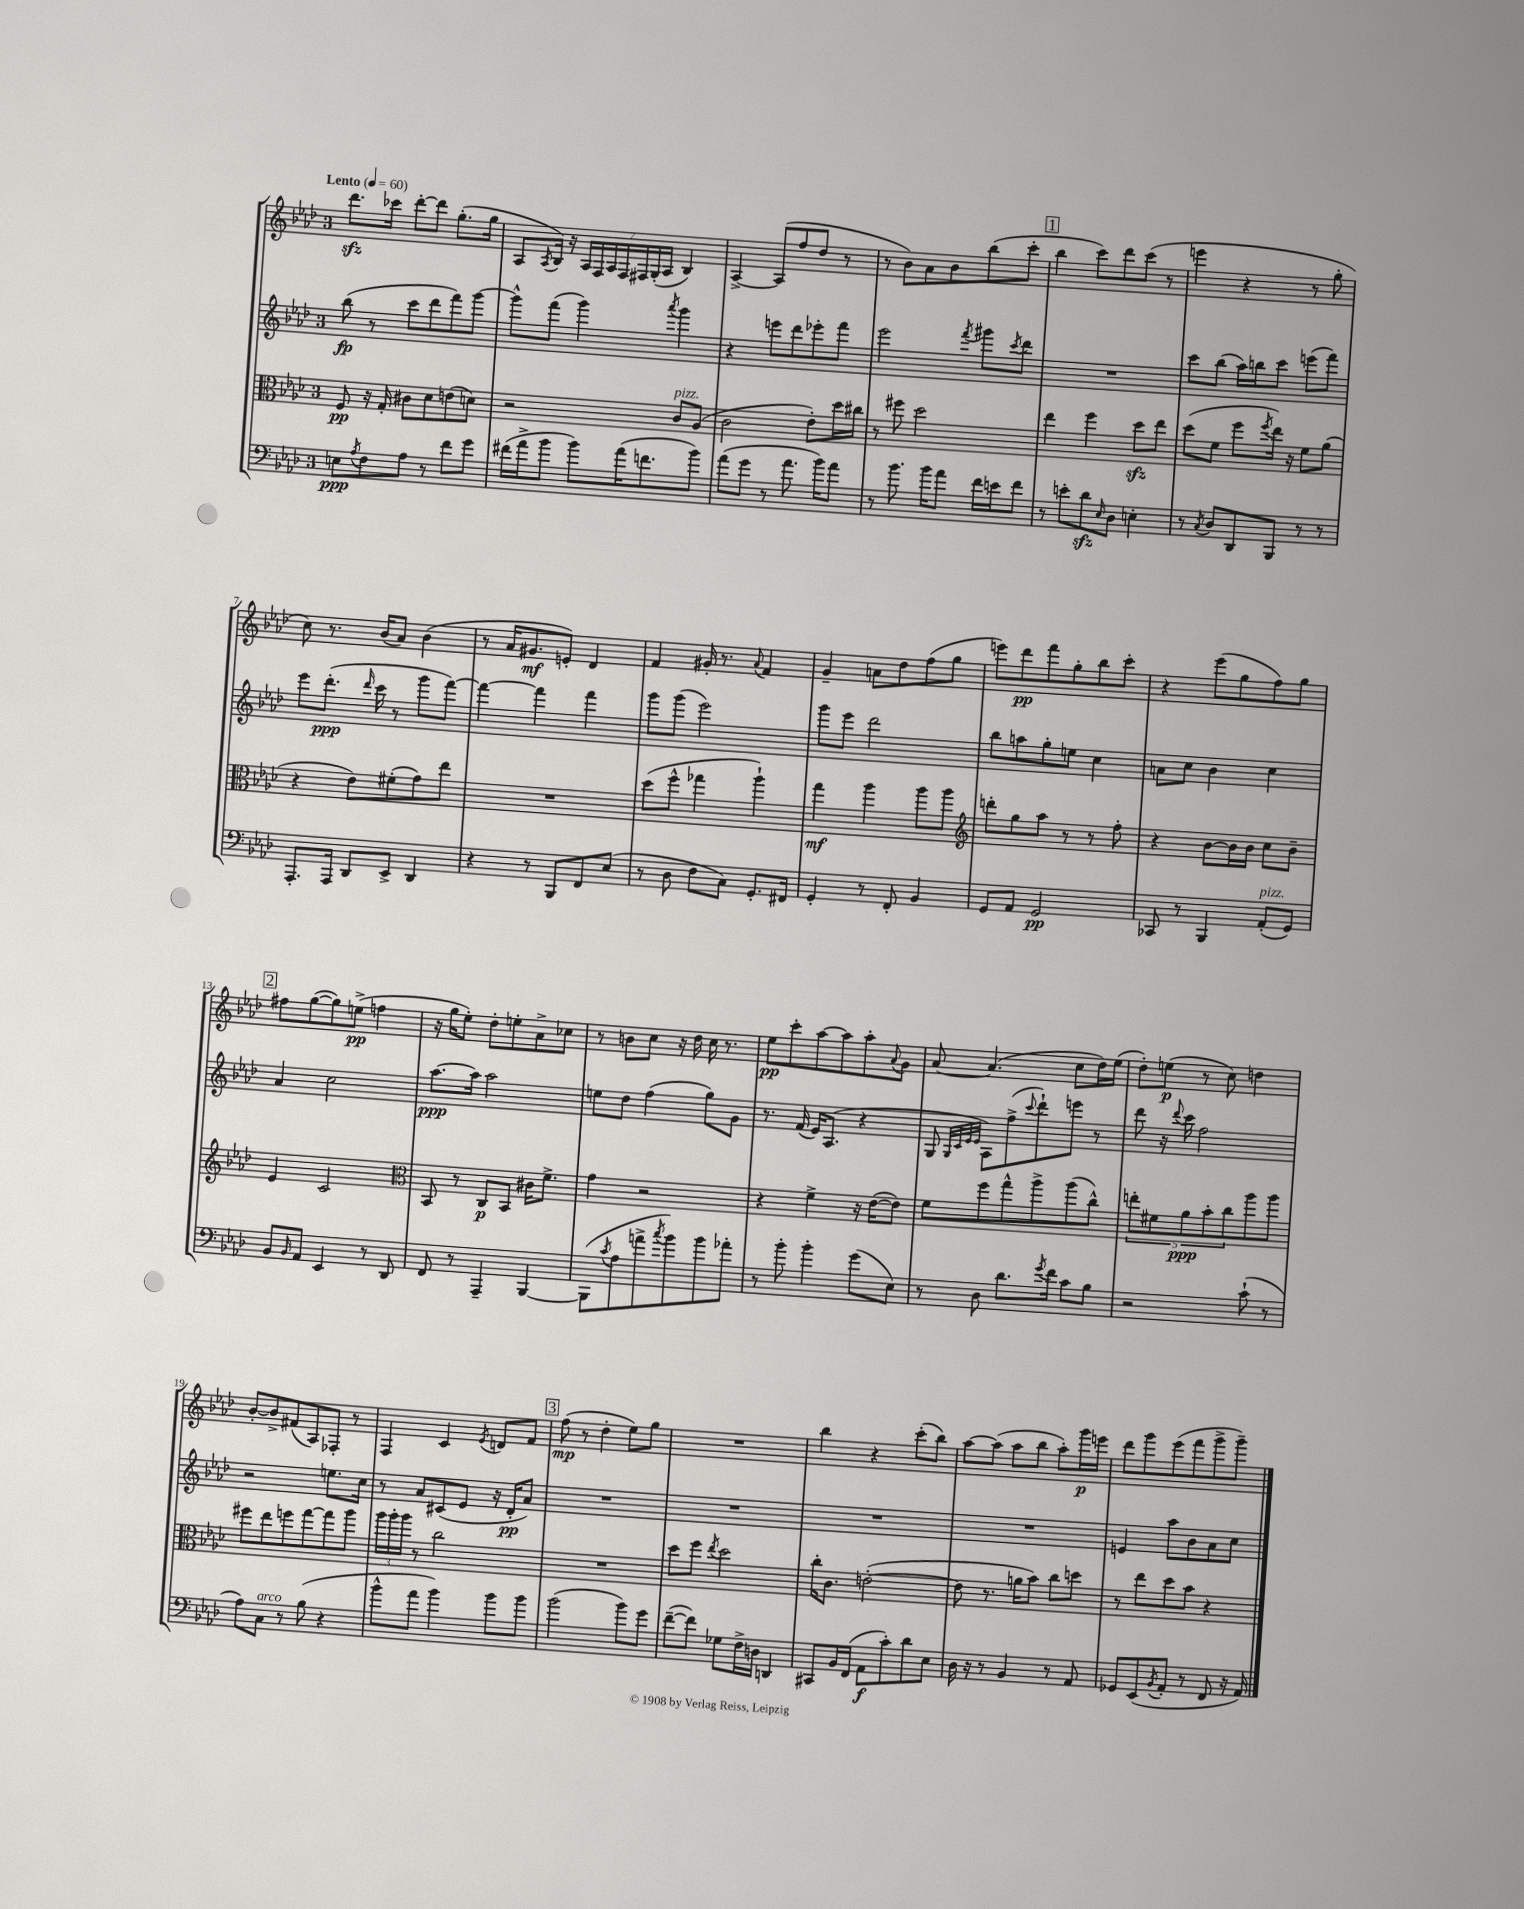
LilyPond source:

<<
\new StaffGroup <<
\new Staff = "s0" {
    \clef treble \key aes \major \once \override Staff.TimeSignature.style = #'single-digit \time 3/4 \tempo "Lento" 4 = 60
    des'''8.\sfz ces'''16 des'''8~-. des'''8 g''8.-.( g''16 |
    aes8 \acciaccatura { aes8 } bes16) r16 \tuplet 7/4 { aes16 f16 aes16 f16 fis16 g16-.( aes16 } bes4) |
    aes4~-> aes8( f''8 des''8 r8 |
    r8 bes'8) aes'8 bes'8 bes''8( c'''8-. |
    \mark \markup { \box "1" } bes''4 c'''8) des'''8 c'''8( r8 |
    e'''4 r4 r8 g''8-. |
    c''8) r8. bes'16( aes'8) bes'4( |
    r8 aes'16 gis'8.\mf e'8-.) des'4 |
    f'4 gis'16-. r8. \appoggiatura { aes'8 } f'4 |
    g'4-- a'8 des''8 f''8( g''8 |
    e'''8) des'''8\pp f'''8 g''8-. bes''8 c'''8-. |
    r4 ees'''8( g''8 f''8) g''8 |
    \mark \markup { \box "2" } fis''8 g''8~( g''8) e''8->\pp( f''4 |
    r16 g''16 ees''8-.) des''8-. e''8-. aes'8-> ces''8 |
    r8 b'8 c''8 r16 des''16 c''16 r8. |
    ees''8\pp c'''8-. aes''8~ aes''8 aes''8-. \appoggiatura { aes'8 } g'8 |
    aes'8~ aes'4.( c''8 des''16) ees''16( |
    des''8-.) e''8\p( r8 c''8) d''4 |
    bes'8~-. bes'8-> fis'8( aes8) fes8-. r8 |
    f4 c'4 \acciaccatura { ees'8 } d'8 f'8 |
    \mark \markup { \box "3" } f''8\mp( r8 des''4-. ees''8) g''8 |
    R2. |
    bes''4 r4 c'''8-.( bes''8) |
    aes''8~ aes''8( aes''8 bes''8 aes''8-.) g'''16\p e'''16 |
    des'''8 g'''8 ees'''8( f'''8 g'''8-> g'''8--) \bar "|." |
}
\new Staff = "s1" {
    \clef treble \key aes \major \once \override Staff.TimeSignature.style = #'single-digit \time 3/4
    bes''8\fp( r8 c'''8 des'''8 f'''8) g'''8~ |
    g'''8-^ f'''8( g'''4) \acciaccatura { aes'''8 } g'''4 |
    r4 e'''8 des'''8 ees'''8-. f'''8 |
    ees'''2 \acciaccatura { f'''8 } gis'''8 \acciaccatura { c'''8 } des'''8 |
    \mark \markup { \box "1" } R2. |
    c'''8 bes''8( aes''16) b''16 c'''8 e'''8( f'''8) |
    ees'''8 des'''8.-.\ppp( \grace { des'''16 } c'''16 r8 g'''8 f'''8~) |
    f'''4~ f'''4 f'''4 |
    g'''8 g'''8( ees'''2) |
    g'''8 ees'''8 des'''2 |
    bes''8 a''8 g''8-. e''8 c''4 |
    a'8 c''8 bes'4 c''4 |
    \mark \markup { \box "2" } aes'4 c''2 |
    aes''8.~\ppp aes''16 aes''2 |
    e''8 des''8 f''4( g''8) g'8 |
    r8. f'16( ees'16) aes8.( r4 |
    g8 \grace { g32 c'32 ees'32 ees'32 } aes8) f''8->( \appoggiatura { c'''8 } des'''8-!) e'''8 r8 |
    des'''8 r16 \appoggiatura { des'''8 } c'''16 f''2 |
    r2 e''8. c''16 |
    r8 aes'8 cis'8( ees'8 r16 des'16-.\pp aes'8) |
    \mark \markup { \box "3" } R2. |
    R2. |
    R2. |
    R2. |
    e'4 aes''8 bes'8 aes'8 c''8 \bar "|." |
}
\new Staff = "s2" {
    \clef alto \key aes \major \once \override Staff.TimeSignature.style = #'single-digit \time 3/4
    f8\pp r16 g16-. cis'8 des'8 e'8( d'8) |
    r2 c'8^\markup { \italic "pizz." } aes8( |
    c'2 ees'8-.) des''16 cis''16 |
    r8 fis''8 des''2 |
    \mark \markup { \box "1" } ees''4 f''4 des''8\sfz ees''8 |
    des''8( f'8 f''8 \acciaccatura { f''8 } ees''16) r16 f'8 aes'8( |
    r4 ees'8) fis'8-.( g'8) ees''8 |
    R2. |
    des''8( f''8-^ ges''4 aes''4-!) |
    g''4\mf aes''4 aes''8 aes''8 |
    \clef treble d'''8-. g''8 aes''8 r8 r8 f''8-. |
    r4 bes'8~ bes'16 bes'16 c''8 bes'8-- |
    \mark \markup { \box "2" } ees'4 c'2 |
    \clef alto bes,8 r8 c8\p bes,8 cis'16 f'8.-> |
    g'4 r2 |
    r4 f'4-> r16 ees'16~( ees'8) |
    f'8 f''8 g''8-^ aes''8-> aes''8( c''8-^) |
    \tuplet 5/4 { e''8-. fis'8 aes'8\ppp bes'8-. c''8 } aes''8 aes''8 |
    fis''8 ees''8 f''8 g''8~ g''8 aes''8 |
    \tuplet 3/2 { aes''16 aes''16-. aes''16 } r8 c''2 |
    \mark \markup { \box "3" } R2. |
    des''8 f''8 \acciaccatura { ees''8 } des''2 |
    c''16-. c'8. e'2~-.( |
    e'8 r8. a'16 bes'8) c''8 d''8 |
    r8 ees''8 des''8 bes'8 r4 \bar "|." |
}
\new Staff = "s3" {
    \clef bass \key aes \major \once \override Staff.TimeSignature.style = #'single-digit \time 3/4
    e8\ppp \acciaccatura { aes8 } f8 aes8 r8 f'8 g'8 |
    fis'16( aes'16-> bes'8 bes'8) aes'16( f'8. bes'8) |
    aes'8( g'8 r8 aes'8. bes'16) aes'8 |
    r8 bes'8. bes'16 aes'8 f'16 e'16 f'8 |
    \mark \markup { \box "1" } r8 e'8-. des'8\sfz \grace { ees16 } des8 e4-. |
    r8 \acciaccatura { c8 } des8 des,8 bes,,8 r8 r8 |
    aes,,8.-. aes,,16 des,8 ees,8-> des,4 |
    r4 r8 bes,,8 f,8 ees8( |
    r8 des8 f8 c8) g,8.-. fis,16 |
    g,4-. r8 f,8-. bes,4 |
    g,8 aes,8 g,2\pp |
    ces,8 r8 bes,,4 aes,8-.^\markup { \italic "pizz." }( g,8) |
    \mark \markup { \box "2" } bes,8 \grace { bes,16 } aes,8 ees,4 r8 des,8 |
    f,8 r8 aes,,4-- bes,,4~ |
    bes,,8( \acciaccatura { c'8 } aes8 a'8-> \acciaccatura { c''8 } bes'8) bes'8 aes'8-. |
    r8 bes'8-. bes'4-. g'8( ees8) |
    r8 des8 des'8. \acciaccatura { g'8 } f'16 c'8 bes8 |
    r2 c'8-!( r8 |
    aes8) c8^\markup { \italic "arco" } r8 bes8( r4 |
    bes'8-^ aes'8 bes'4) bes'8 bes'8 |
    \mark \markup { \box "3" } bes'2( bes'8) g'8 |
    f'8~--( f'8) ges8 f16-> d16 d,4 |
    cis,8 bes,16 f,16( aes,8\f c'8-.) des'8 ees8 |
    des16 r16 r8 bes,4 r8 aes,8 |
    ges,8 ees,8( \acciaccatura { bes,8 } aes,8-. r8 f,8 r16 aes,16) \bar "|." |
}
>>
>>
